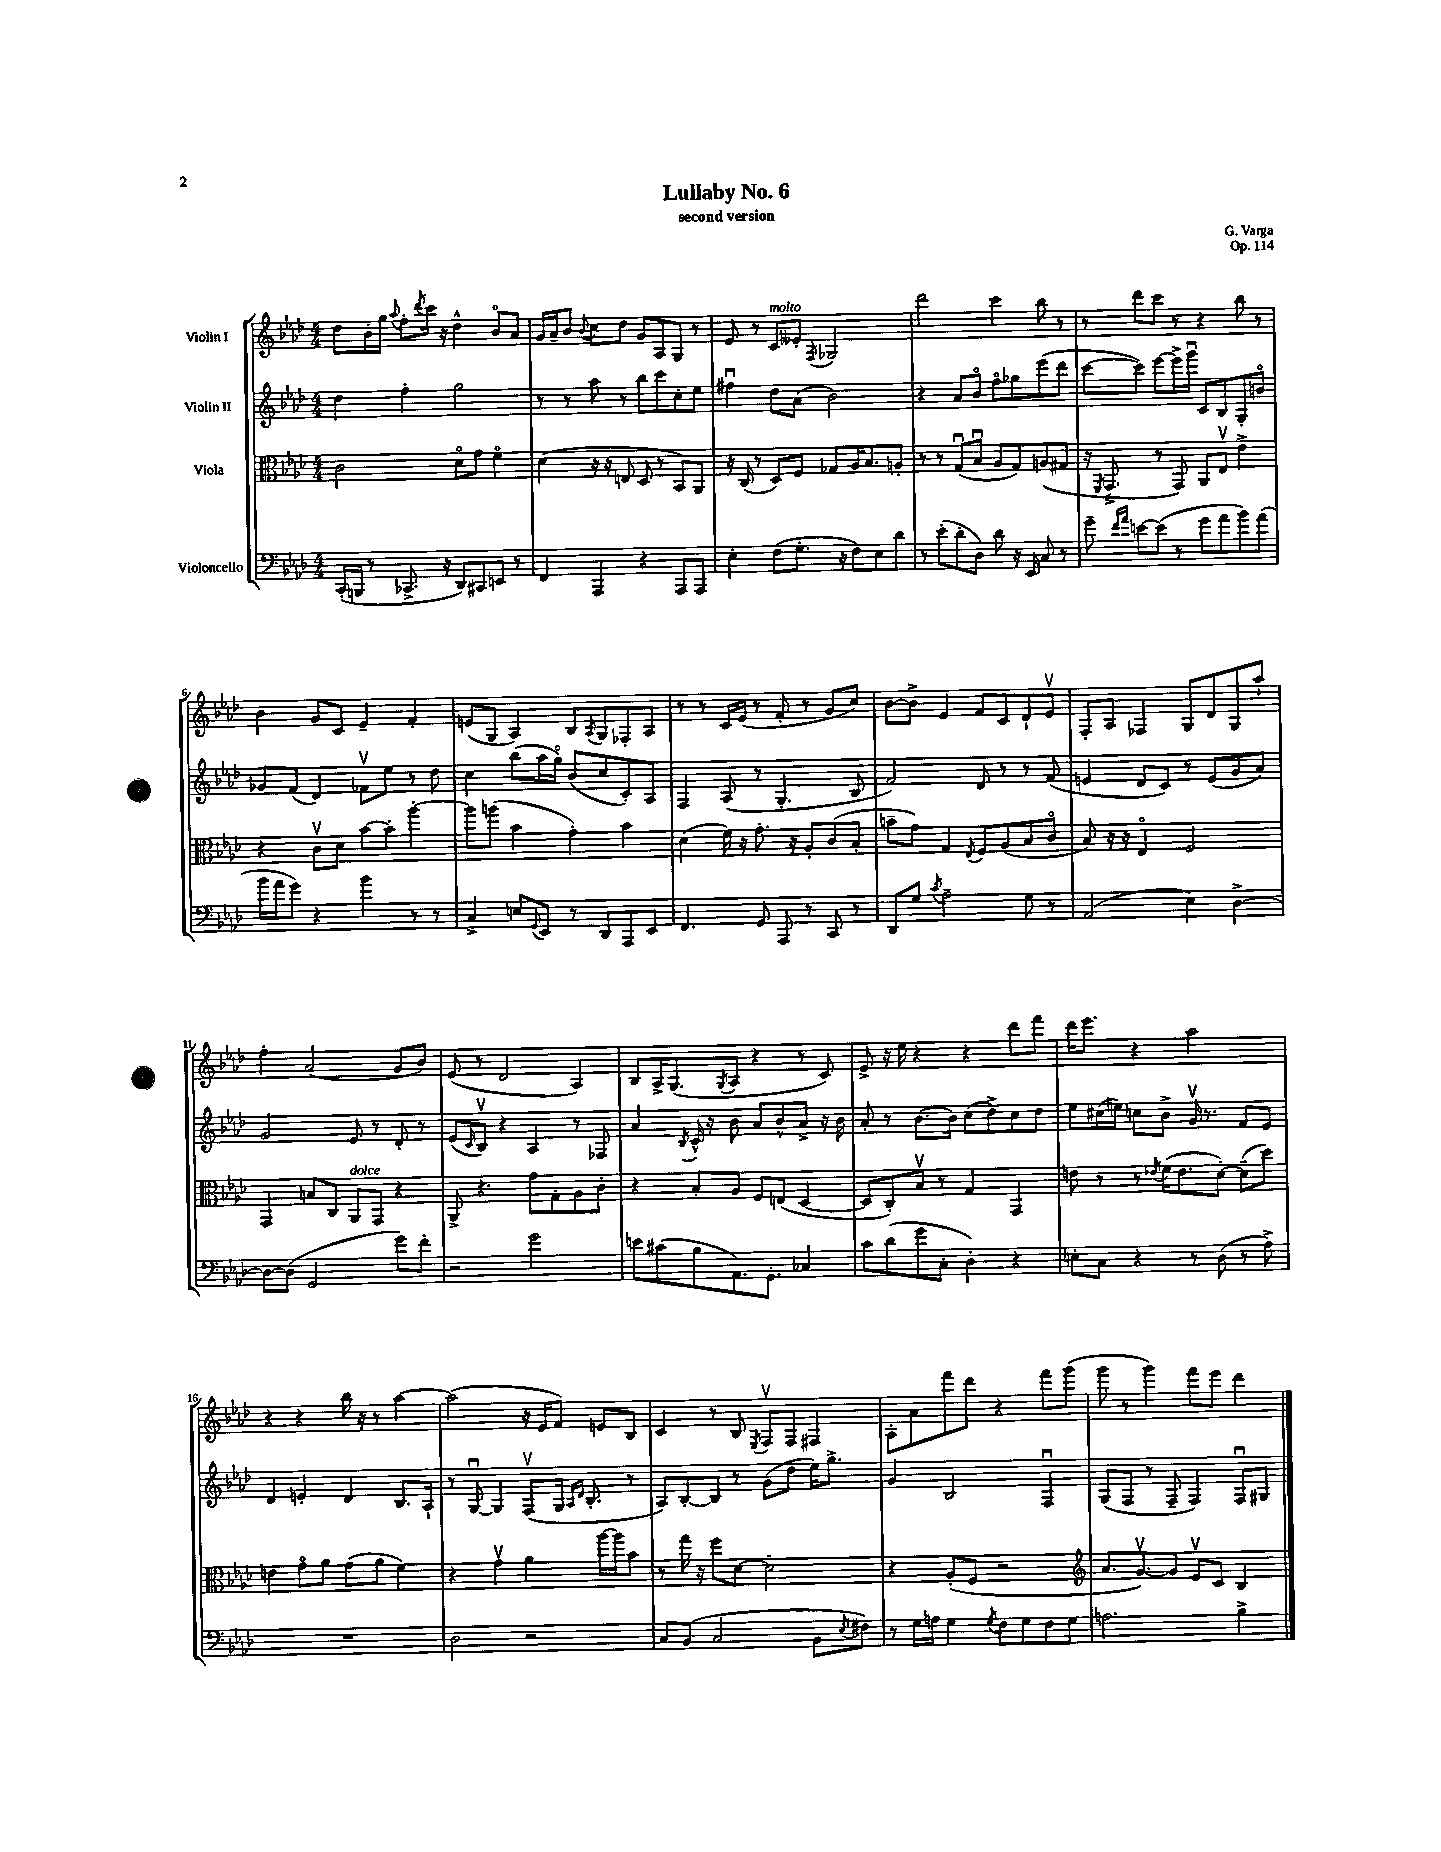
\header { title = "Lullaby No. 6" composer = "G. Varga" subtitle = "second version" opus = "Op. 114" }
<<
\new StaffGroup <<
\new Staff = "s0" \with { instrumentName = "Violin I" } {
    \clef treble \key aes \major \numericTimeSignature \time 4/4
    des''8 bes'16-. g''16 \appoggiatura { aes''8 } f''8-. \acciaccatura { des'''8 } c'''16 r16 des''4-^ bes'8\flageolet aes'8 |
    g'16 aes'16-- bes'8 \appoggiatura { bes'8 } c''8 des''8 g'8 aes8 g8 r8 |
    ees'8 r8 c'8^\markup { \italic "molto" } eeses'8-. \acciaccatura { f8 } ges2 |
    des'''2 c'''4 bes''8 r8 |
    r8 des'''8 c'''8 r8 r4 bes''8 r8 |
    bes'4 g'8 c'8 ees'4-- f'4-. |
    e'8( g8 aes4) bes8 \acciaccatura { aes8 } g8 fes8-. aes8 |
    r8 r8 c'16 ees'16( r8 f'8-. r8 g'8 c''8) |
    bes'8~ bes'8-> ees'4 f'8 c'8 des'8-! ees'8\upbow |
    f8-. aes8 fes4 g8 des'8 g8 aes''8-! |
    f''4-. aes'2( g'8 bes'8) |
    ees'8( r8 des'2 aes4) |
    bes8 aes16-> g8.( \acciaccatura { g8 } aes8 r4 r8 c'8) |
    ees'8-> r16 ees''16 r4 r4 des'''8 f'''8 |
    des'''16 ees'''8. r4 aes''2 |
    r4 r4 bes''16 r16 r8 aes''4~ |
    aes''2( r16 ees'16 f'8) e'8 bes8 |
    c'4 r8 bes8 \acciaccatura { ees8 } f8\upbow f8 fis4 |
    aes8-. aes'8 f'''8 des'''8 r4 f'''8 g'''8( |
    g'''8 r8 g'''4) f'''8 ees'''8 des'''4 \bar "|." |
}
\new Staff = "s1" \with { instrumentName = "Violin II" } {
    \clef treble \key aes \major \numericTimeSignature \time 4/4
    des''4 f''4-. g''2 |
    r8 r8 aes''8 r8 bes''8 c'''8 c''8-. ees''8 |
    fis''4\downbow des''8 aes'8( bes'2) |
    r4 aes'8 bes'8\flageolet f''8\flageolet ges''8 ees'''8( des'''8 |
    c'''8~ c'''8) ees'''8~ ees'''16-> g'''16\downbow c'8 bes8 g8-. b'8\flageolet |
    ges'8 f'8( des'4) fes'8\upbow ees''8 r8 des''8 |
    c''4 bes''8( aes''16 g''16\flageolet) bes'8( c''8 c'8-.) aes8 |
    f4 aes8( r8 g4.-. bes8 |
    f'2) des'8 r8 r8 f'8( |
    e'4 des'8 c'8) r8 e'8( g'8 aes'8) |
    g'2 ees'8 r8 des'8-. r8 |
    ees'8( \grace { c'16 } bes8\upbow) r4 aes4 r8 fes8 |
    aes'4 \acciaccatura { bes8 } c'16-^ r16 bes'8 aes'8 bes'8-^ aes'8-> r16 bes'16 |
    aes'8-. r8 bes'8.~ bes'16 c''8( des''8->) c''8 des''8 |
    ees''8 cis''16( e''16) c''8 bes'8-> g'16\upbow r8. f'8 ees'8 |
    des'4 e'4-. des'4 bes8. aes16-! |
    r8 g8~\downbow g4 f8\upbow( g16 \grace { aes16 des'16 } bes8.-. r8 |
    aes8) bes8~-. bes8 r8 g'8( des''8 ees''16) g''8.-> |
    g'4 bes2 f4\downbow |
    g8( f8 r8 f8-- f4) f8\downbow gis8 \bar "|." |
}
\new Staff = "s2" \with { instrumentName = "Viola" } {
    \clef alto \key aes \major \numericTimeSignature \time 4/4
    c'2 des'8\flageolet g'8 f'4\flageolet |
    des'4( r16 r16 e8 des8 r8 bes,8) aes,8 |
    r16 c16( r8 des8) f8 ges8 aes16 bes8. a8-. |
    r8 r8 g8\downbow( bes8\downbow aes8 g8) a8( gis8 |
    r16 \acciaccatura { f,8 } g,8.-> r8 g,8) aes,8 ees8\upbow ees'4-> |
    r4 c'8\upbow des'8 bes'8~ bes'8-. aes''4~-. |
    aes''8 a''8( bes'4 g'4-.) bes'4 |
    des'4( f'16) r16 g'8.-. r16 aes8-. c'8( bes8-. |
    b'8-- g'8) g4 \acciaccatura { ees8 } f8 aes8( bes8 c'8\flageolet |
    bes8) r16 r16 ees4\flageolet f2 |
    g,4 b8 c8 aes,8^\markup { \italic "dolce" } g,8 r4 |
    aes,8-> r4. g'8 g8-. aes8 c'8-. |
    r4 bes8-. aes8 f8 e8( des4~ |
    des8 c8-.) bes8\upbow r8 g4 g,4 |
    e'8 r8 r8 \acciaccatura { ees'8 } f'16( ees'8. des'8~-.) des'8--( des''8) |
    e'4 g'8\flageolet aes'8 g'8( aes'8 f'4) |
    r4 g'4\upbow aes'4 aes''16~ aes''16 bes'8 |
    r8 g''16 r16 f''8 des'8~ des'2-. |
    r4 aes8-.( f8 r2 |
    \clef treble aes'8. g'8.~\upbow) g'8 ees'8\upbow c'8 bes4 \bar "|." |
}
\new Staff = "s3" \with { instrumentName = "Violoncello" } {
    \clef bass \key aes \major \numericTimeSignature \time 4/4
    c,16-.( b,,16 r8 ces,8.-> r16 des,8) cis,8 e,8 r8 |
    f,4 aes,,4 r4 aes,,8 aes,,8 |
    ees4-. f8( g8.-. r16 f8) ees8 des'8 |
    r8 ees'8-.( des'8-. des8) des'8 r16 ees,16 c8 r8 |
    g'8-- \grace { f'16 aes'16 } e'8~ e'8( r8 g'8 aes'8 bes'8) aes'8( |
    bes'16 aes'16 g'8) r4 bes'4 r8 r8 |
    c4-> e8 \appoggiatura { g,8 } ees,8 r8 des,8 aes,,8 ees,8 |
    f,4. g,8 aes,,8 r8 c,8 r8 |
    des,8 g8 \acciaccatura { c'8 } aes2-- g8 r8 |
    aes,2( ees4) des4~-> |
    des8~ des8( g,2 g'8) f'8-. |
    r2 g'2 |
    e'8 cis'8( bes8 aes,8.) g,8.-. ces4 |
    c'8 des'8( g'8 c8-. des4-.) r4 |
    e8-. c8 r4 r8 des8( r8 aes8->) |
    R1 |
    des2 r2 |
    c8 bes,8( c2 bes,8 \acciaccatura { ees8 } fis8) |
    r8 g16 a16 g4 \acciaccatura { g8 } f8 g8 f8 g8 |
    a2. bes4-> \bar "|." |
}
>>
>>
